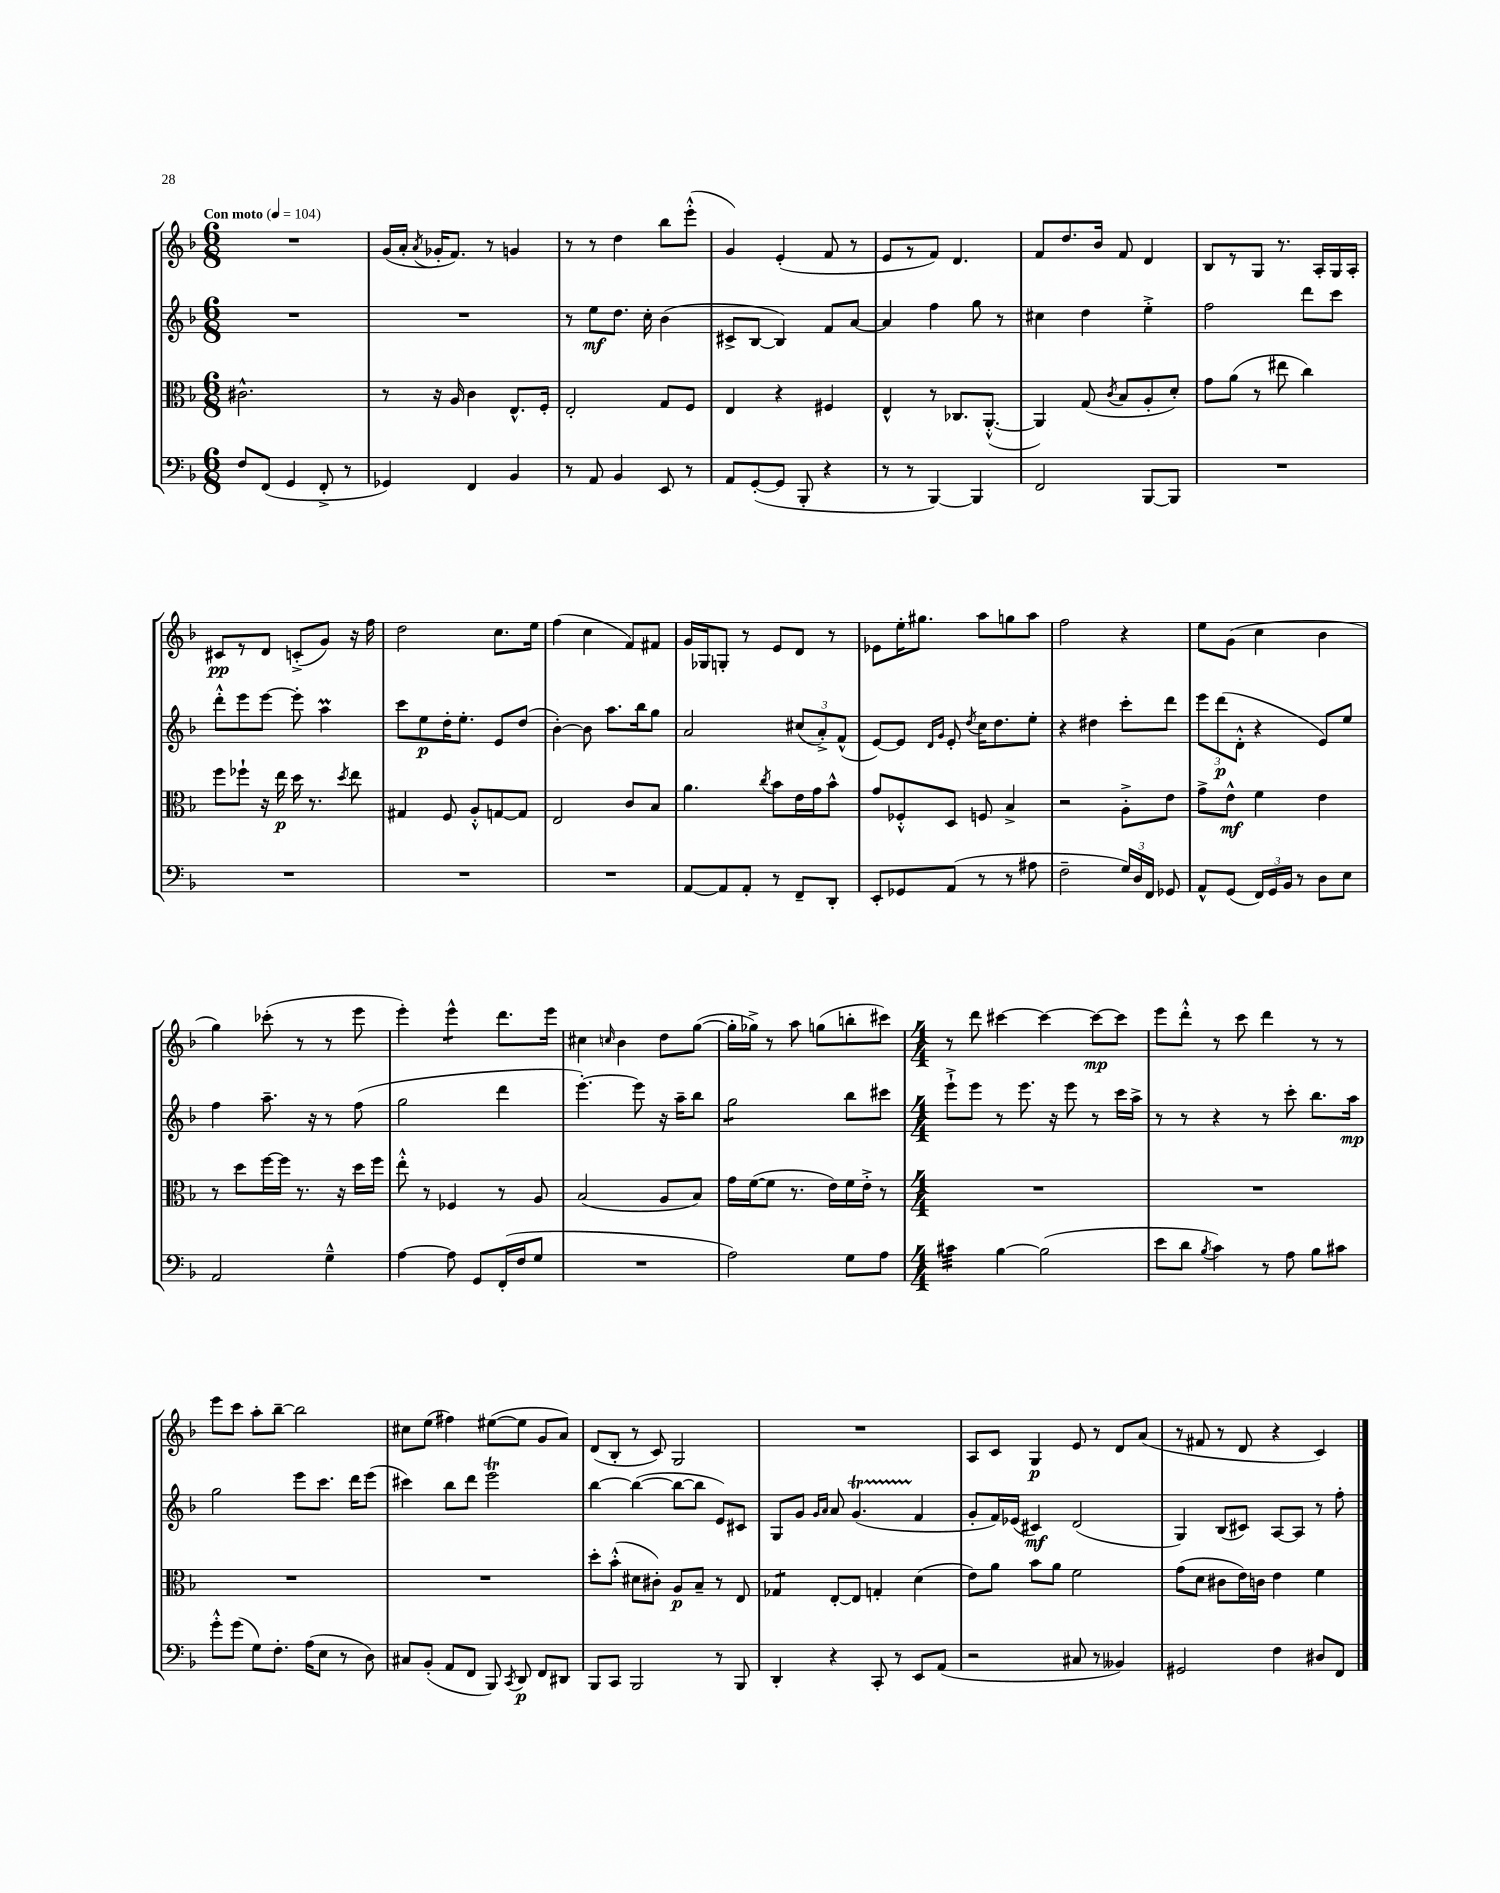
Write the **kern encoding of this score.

**kern	**kern	**kern	**kern
*staff4	*staff3	*staff2	*staff1
*clefF4	*clefC3	*clefG2	*clefG2
*k[b-]	*k[b-]	*k[b-]	*k[b-]
*M6/8	*M6/8	*M6/8	*M6/8
*MM104	*MM104	*MM104	*MM104
8F/L	2.c#^^\	2.r	2.r
(8FF/J	.	.	.
4GG/	.	.	.
8FF'^/	.	.	.
8r	.	.	.
=	=	=	=
4GG-/)	8r	2.r	(16g/LL
.	.	.	16a'/JJ
.	.	.	8qa/
.	16r	.	16g-'/LK
.	16A/	.	8.f/J)
4FF/	4c\	.	.
.	.	.	8r
4BB-/	8.E^^/L	.	4g/
.	16F'/Jk	.	.
=	=	=	=
8r	2E'/	8r	8r
8AA/	.	8ee\L	8r
4BB-/	.	8.dd\J	4dd\
.	.	16cc'\	.
8EE/	8G/L	(4b-\	8bb-\L
8r	8F/J	.	(8eee'^^\J
=	=	=	=
8AA/L	4E/	8c#^/L	4g/)
([8GG'/	.	[8B-/J	.
8GG/]J	4r	4B-/])	(4e'/
8BBB-'/	.	.	.
4r	4F#/	8f/L	8f/
.	.	[8a/J	8r
=	=	=	=
8r	4E^^/	4a/]	8e/L
8r	.	.	8r
[4BBB-/)	8r	4ff\	8f/J)
.	8.C-/L	.	4.d/
4BBB-/]	.	8gg\	.
.	([8.AA'^^/J	.	.
.	.	8r	.
=	=	=	=
2FF/	4AA/])	4cc#\	8f/L
.	.	.	8.dd/
.	(8G/	4dd\	.
.	.	.	16b-/Jk
.	8qc/	.	.
.	8B-/L	.	8f/
[8BBB-/L	8A'/	4ee'^\	4d/
8BBB-/]J	8d'/J)	.	.
=	=	=	=
2.r	8g\L	2ff\	8B-/L
.	(8a\J	.	8r
.	8r	.	8G/J
.	8ee#\	.	8.r
.	4cc\)	8ddd\L	.
.	.	.	16A'/LL
.	.	8ccc\J	16G/
.	.	.	16A'/JJ
=	=	=	=
2.r	8ff\L	8ddd'^^\L	8c#/L
.	8ff-`\J	8eee\	8r
.	16r	[8eee\J	8d/J
.	16ee\	.	.
.	16dd\	8eee'\]	(8c'^/L
.	8.r	.	.
.	.	4aa\	8g/J)
.	8qdd/	.	.
.	8ee\	.	16r
.	.	.	16ff\
=	=	=	=
2.r	4G#/	8ccc\L	2dd\
.	.	8ee\	.
.	8F/	16dd'\K	.
.	.	8.ee'\J	.
.	8A'^^/L	.	.
.	[8G/	8e/L	8.cc\L
.	8G/]J	(8dd/J	.
.	.	.	16ee\Jk
=	=	=	=
2.r	2E/	[4b-'\)	(4ff\
.	.	8b-\]	4cc\
.	.	8.aa\L	.
.	8c/L	.	8f/L)
.	.	16bb-\k	.
.	8B-/J	8gg\J	8f#/J
=	=	=	=
[8AA/L	4.a\	2a/	16g/LL
.	.	.	16G-/J
8AA/]	.	.	8G'/J
8AA'/J	.	.	8r
.	8qcc/	.	.
8r	8b-\L	.	8e/L
8FF~/L	16e\L	(12cc#/L	8d/J
.	16g\J	.	.
.	.	12a'^/)	.
8DD'/J	8b-^^\J	.	8r
.	.	(12f^^/J	.
=	=	=	=
8EE'/L	8g/L	[8e/L)	8e-\L
8GG-/	8F-'^^/	8e/]J	16ee'\K
.	.	.	8.gg#\J
.	.	16qqd/LL	.
.	.	16qqg/JJ	.
(8AA/J	8D/J	8e'/	.
.	.	8qdd/	.
8r	8F/	16cc\LK	8aa\L
.	.	8.dd\	.
8r	4B-^/	.	8gg\
8A#\	.	8ee'\J	8aa\J
=	=	=	=
2F~\	2r	4r	2ff\
.	.	4dd#\	.
24G/LL)	8A'^\L	8ccc'\L	4r
24D/	.	.	.
24FF/JJ	.	.	.
8GG-/	8e\J	8ddd\J	.
=	=	=	=
8AA^^/L	8g^\L	12eee\L	8ee\L
.	.	(12ddd\	.
(8GG/J	8e^^\J	.	(8g\J
.	.	12d'^^\J	.
24FF/LL)	4f\	4r	4cc\
24GG/	.	.	.
24BB-/JJ	.	.	.
8r	.	.	.
8D\L	4e\	8e/L)	4b-\
8E\J	.	8ee/J	.
=	=	=	=
2AA/	8r	4ff\	4gg\)
.	8dd\L	.	.
.	[16ff\L	8.aa~\	(8ccc-'\
.	16ff\]JJ	.	.
.	8.r	.	8r
.	.	16r	.
4G~^^\	.	8r	8r
.	16r	.	.
.	16dd\LL	(8ff\	8eee\
.	16ff\JJ	.	.
=	=	=	=
[4A\	8ee'^^\	2gg\	4eee'\)
.	8r	.	.
8A\]	4F-/	.	4eee^^\
8GG/L	.	.	.
(16FF'/L	8r	4ddd\	8.ddd\L
16F/J	.	.	.
8G/J	8A/	.	.
.	.	.	16eee\Jk
=	=	=	=
2.r	(2B-/	[4.eee'\)	4cc#\
.	.	.	16qqcc/
.	.	.	4b-\
.	.	8eee\]	.
.	8A/L	16r	8dd\L
.	.	16aa~\LK	.
.	8B-/J)	8bb-\J	([8gg\J
=	=	=	=
2A\)	16g\LL	2gg\	16gg'\]LL
.	([16f\J	.	16gg-^\JJ)
.	8f\]J	.	8r
.	8.r	.	8aa\
.	.	.	(8gg\L
.	16e\LL)	.	.
8G\L	16f\	8bb-\L	8bb'\
.	16e'^\JJ	.	.
8A\J	8r	8ccc#\J	8ccc#\J)
=	=	=	=
*M4/4	*M4/4	*M4/4	*M4/4
4c#\	1r	8eee`^\L	8r
.	.	8eee\J	8ddd\
[4B-\	.	8r	[4ccc#\
.	.	8.eee\	.
(2B-\]	.	.	4ccc#\_
.	.	16r	.
.	.	8eee\	.
.	.	8r	8ccc#\_L
.	.	16ccc\LL	8ccc#\]J
.	.	16aa^\JJ	.
=	=	=	=
8e\L	1r	8r	8eee\L
8d\J	.	8r	8ddd'^^\J
8qB-/	.	.	.
4c\)	.	4r	8r
.	.	.	8ccc\
8r	.	8r	4ddd\
8A\	.	8ccc'\	.
8B-\L	.	8.bb-\L	8r
8c#\J	.	.	8r
.	.	16aa\Jk	.
=	=	=	=
8g'^^\L	1r	2gg\	8eee\L
(8g\J	.	.	8ccc\J
8G\L)	.	.	8aa'\L
8.F'\J	.	.	[8bb-~\J
.	.	8eee\L	2bb-\]
(16A\LK	.	.	.
8E\J	.	8.ccc\J	.
8r	.	.	.
.	.	16ddd\LK	.
8D\)	.	(8eee\J	.
=	=	=	=
8C#/L	1r	4ccc#\)	8cc#\L
(8BB-'/J	.	.	(8ee\J
8AA/L	.	8bb-\L	4ff#\)
8FF/J	.	8ddd\J	.
8BBB-/)	.	2eee\	([8ee#\L
8qCC/	.	.	.
8DD/	.	.	8ee#\]J
8FF/L	.	.	8g/L
8DD#/J	.	.	8a/J)
=	=	=	=
8BBB-/L	8dd'\L	[4bb-\	(8d/L
8CC/J	(8b-'^^\J	.	8B-'/J
2BBB-/	8d#\L	(4bb-\_	8r
.	8c#'\J)	.	8c/)
.	8A/L	8bb-\_L	2G/
.	8B-~/J	8bb-\]J	.
8r	8r	8e/L)	.
8BBB-/	8E/	8c#/J	.
=	=	=	=
4DD'/	4G-/	8G/L	1r
.	.	8g/J	.
.	.	16qqg/LL	.
.	.	16qqa/JJ	.
4r	[8E'/L	8a/	.
.	8E/]J	(4.g/	.
8CC'/	4G'/	.	.
8r	.	.	.
8EE/L	(4d\	4f/	.
(8AA/J	.	.	.
=	=	=	=
2r	8e\L)	8g'/L	8A/L
.	8a\J	16f/L)	8c/J
.	.	(16e-/JJ	.
.	8b-\L	4c#/)	4G/
.	8a\J	.	.
8C#/	2f\	(2d/	8e/
8r	.	.	8r
4BB--/)	.	.	8d/L
.	.	.	(8a/J
=	=	=	=
2GG#/	(8g\L	4G/)	8r
.	8d\J	.	8f#/
.	8c#\L	(8B-/L	8r
.	16e\L)	8c#/J)	8d/
.	16c\JJ	.	.
4F\	4e\	[8A/L	4r
.	.	8A/]J	.
8D#/L	4f\	8r	4c/)
8FF/J	.	8ff'\	.
==	==	==	==
*-	*-	*-	*-
